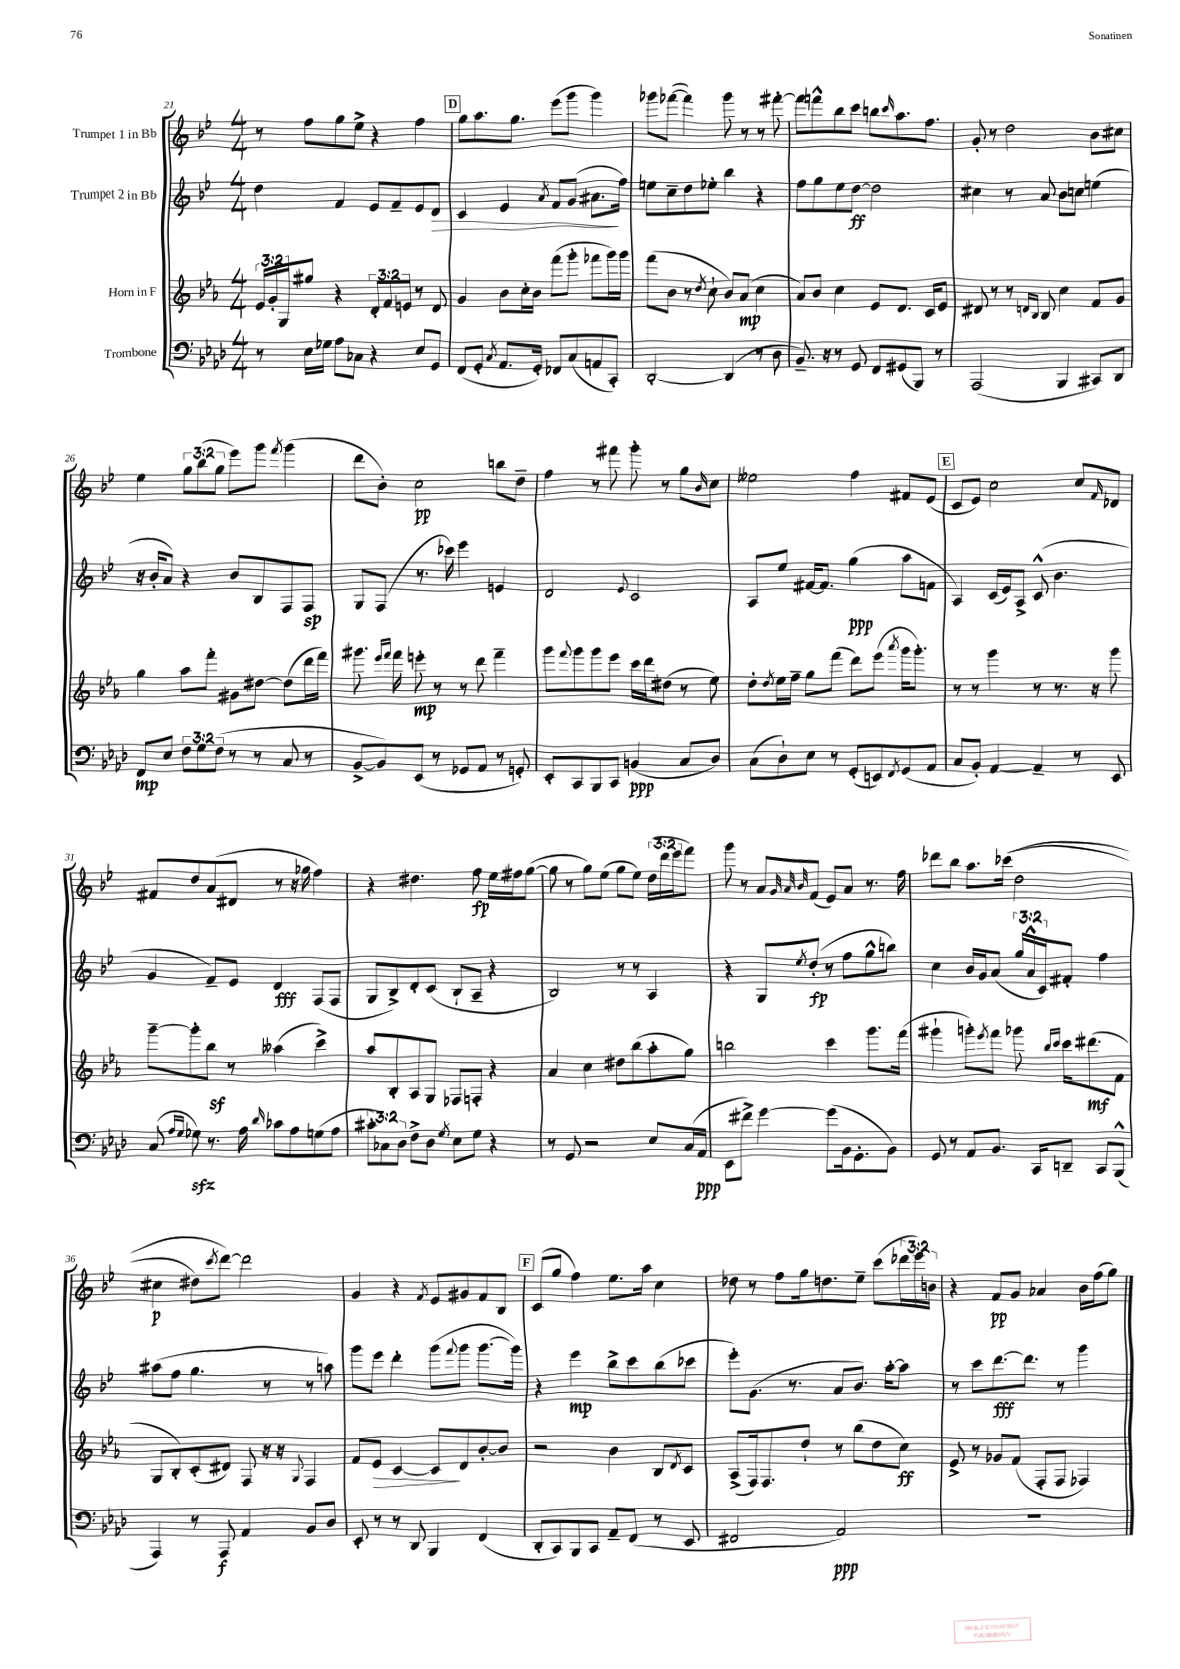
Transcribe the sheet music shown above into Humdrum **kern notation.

**kern	**dynam	**kern	**dynam	**kern	**dynam	**kern	**dynam
*part4	*part4	*part3	*part3	*part2	*part2	*part1	*part1
*staff4	*staff4	*staff3	*staff3	*staff2	*staff2	*staff1	*staff1
*I"Trombone	*	*I"Horn in F	*	*I"Trumpet 2 in Bb	*	*I"Trumpet 1 in Bb	*
*clefF4	*	*clefG2	*	*clefG2	*	*clefG2	*
*k[b-e-a-d-]	*	*k[b-e-a-]	*	*k[b-e-]	*	*k[b-e-]	*
*M4/4	*	*M4/4	*	*M4/4	*	*M4/4	*
=21	=21	=21	=21	=21	=21	=21	=21
8r	.	24e-/LL	.	4dd\	.	8r	.
.	.	24g'/	.	.	.	.	.
.	.	24G/J	.	.	.	.	.
16E-\LL	.	8gg#X/J	.	.	.	8ff\L	.
16G-X\JJ	.	.	.	.	.	.	.
8A-\L	.	4r	.	4f/	.	8gg\	.
8C-X\J	.	.	.	.	.	8ee-^\J	.
4r	.	12d'/L	.	8e-/L	.	4r	.
.	.	12f/	.	.	.	.	.
.	.	.	.	8f~/	.	.	.
.	.	12en/J	.	.	.	.	.
8E-/L	.	8r	.	8e-/	.	4ff\	.
!	!	!	!	!	!LO:HP:b	!	!
8GG/J	.	8d/	.	8d/J	>	.	.
!!LO:REH:place=s1:t=D
=22	=22	=22	=22	=22	=22	=22	=22
(8FF/L	.	4g/	.	4c/	.	8gg\L	.
8GG'/J	.	.	.	.	.	8.aa\	.
8qC/	.	.	.	.	.	.	.
8.AA-/L	.	8b-\L	.	4e-/	.	.	.
.	.	.	.	.	.	8.gg\J	.
.	.	16cc'\L	.	.	.	.	.
16GG'/Jk)	.	16b-\JJ	.	.	.	.	.
.	.	.	.	8qa/	.	.	.
8FF-X/L	.	(8fff\L	.	8f/L	.	(8eee-\L	.
(8C/	.	8ggg'\J	.	(8g/J	.	8ggg\J	.
8AAn/	.	8fff-X\L	.	8.a#X\L	.	4ggg\)	.
8CC'/J)	.	16ggg\L)	.	.	.	.	.
.	.	16ggg\JJ	.	16ff\Jk)	]	.	.
=23	=23	=23	=23	=23	=23	=23	=23
[2DD-'/	.	(8fff\L	.	8een\L	.	8ggg-X\L	.
.	.	8b-\J	.	8cc~\	.	([8fff-X\J	.
.	.	8r	.	8dd\	.	4fff-\])	.
.	.	8qdd/	.	.	.	.	.
.	.	8cc`\	.	8ee-X'\J	.	.	.
(4DD-/]	.	8b-/L)	.	4bb-\	.	8ggg-\	.
.	.	(8a-/J	mp	.	.	8r	.
8r	.	4cc\	.	4r	.	8r	.
8D-\	.	.	.	.	.	[8fff#X'\	.
=24	=24	=24	=24	=24	=24	=24	=24
8.BB-~/)	.	8a-/L)	.	8ff\L	.	8fff#\L]	.
.	.	8b-/J	.	8gg\	.	8fffn^^\	.
16r	.	.	.	.	.	.	.
8r	.	4cc\	.	8ee-\	.	8bb-\	.
8GG/	.	.	.	[8dd\J	ff	8ccc\J	.
8FF/L	.	8e-/L	.	2dd\]	.	8bbn\L	.
.	.	.	.	.	.	16qqccc/	.
(8GG#X/	.	8.d/J	.	.	.	8.aa\	.
8BBB-/J)	.	.	.	.	.	.	.
.	.	16c/KL	.	.	.	8.ff\J	.
8r	.	8e-/J	.	.	.	.	.
=25	=25	=25	=25	=25	=25	=25	=25
(2AAA-/	.	8d#X/	.	4cc#X\	.	8g'/	.
.	.	8r	.	.	.	8r	.
.	.	8r	.	8r	.	2dd\	.
.	.	16qqdn/LL	.	.	.	.	.
.	.	16qqB-/JJ	.	.	.	.	.
.	.	8B-/	.	8a/	.	.	.
4BBB-/	.	4cc\	.	8b-\L	.	.	.
.	.	.	.	8ccn\J	.	.	.
8CC#X/L)	.	8f/L	.	(4een\	.	8b-\L	.
8DD-/J	.	8g/J	.	.	.	8cc#X\J	.
!!LO:LB:g=z
=26	=26	=26	=26	=26	=26	=26	=26
8FF/L	mp	4gg\	.	16r	.	4ee-\	.
.	.	.	.	16b-'/KL	.	.	.
8E-/J	.	.	.	8a/J)	.	.	.
12F\L	.	8aa-\L	.	4r	.	12gg\L	.
12G\	.	.	.	.	.	(12bb-\	.
.	.	8fff'\J	.	.	.	.	.
(12F\J	.	.	.	.	.	12gg\J	.
8r	.	8g#X\L	.	8b-/L	.	8eee-\L)	.
8r	.	[8dd#X\J	.	8B-/	.	8ggg\J	.
.	.	.	.	.	.	8qfff/	.
8C/	.	(8dd#\L]	.	8F/	.	(4ggg\	.
8r	.	16ddd\L	.	8F/J	sp	.	.
.	.	16fff\JJ)	.	.	.	.	.
=27	=27	=27	=27	=27	=27	=27	=27
[8BB-^/L	.	8.ggg#X\	.	8G/L	.	8ddd\L	.
8BB-/])	.	.	.	(8F/J	.	8b-'\J)	.
.	.	16qqeee-/LL	.	.	.	.	.
.	.	16qqfff/JJ	.	.	.	.	.
.	.	16fff\	.	.	.	.	.
(8EE-/J	.	8eeen'\	mp	8.r	.	2cc\	pp
8r	.	8r	.	.	.	.	.
.	.	.	.	16ccc-X\)	.	.	.
8GG-X/L	.	8r	.	4eee-\	.	.	.
8AA-/J	.	8ddd\	.	.	.	.	.
8r	.	4fff~\	.	4en/	.	8bbn\L	.
8GGn'/)	.	.	.	.	.	8dd~\J	.
=28	=28	=28	=28	=28	=28	=28	=28
8EE-'/L	.	8ggg\L	.	2d/	.	4ff\	.
.	.	8qqfff/	.	.	.	.	.
8CC/	.	8ggg\	.	.	.	.	.
8BBB-/	.	8ggg\	.	.	.	8r	.
8CC/J	.	8eee-\J	.	.	.	8fff#X\	.
.	.	.	.	8qqe-/	.	.	.
(4BBn/	ppp	16ccc\LL	.	2c/	.	8ggg'\	.
.	.	16ddd\J	.	.	.	.	.
.	.	(8dd#X\J	.	.	.	8r	.
8C/L	.	8r	.	.	.	8gg\L	.
.	.	.	.	.	.	16qqb-/	.
8D-/J)	.	8ee-\)	.	.	.	8cc\J	.
=29	=29	=29	=29	=29	=29	=29	=29
(8C\L	.	8dd'\L	.	8A/L	.	2ee--X\	.
.	.	8qdd/	.	.	.	.	.
8D-`\)	.	16ee-\L	.	8ee-/J	.	.	.
.	.	16ff~\JJ	.	.	.	.	.
8E-\J	.	8gg\L	.	[16f#X/KL	.	.	.
.	.	.	.	8.f#/J]	.	.	.
8r	.	(8fff\J	.	.	.	.	.
(8GG'/L	.	8ddd\L)	.	(4gg\	ppp	4ff\	.
8EEn/)	.	(8eee-\J	.	.	.	.	.
8qFF/	.	8qaaa-/	.	.	.	.	.
(8GG/	.	16ggg\KL	.	8aa\L	.	8f#X/L	.
.	.	8.ggg'\J)	.	.	.	.	.
8AA-/J	.	.	.	8fn\J	.	(8e-/J	.
!!LO:REH:place=s1:t=E
=30	=30	=30	=30	=30	=30	=30	=30
8C/L	.	8r	.	4A/)	.	8c/L	.
8BB-'/J)	.	8r	.	.	.	8e-/J)	.
[4AA-/	.	4ggg\	.	(16c/LL	.	2cc\	.
.	.	.	.	16e-/J)	.	.	.
.	.	.	.	8A^/J	.	.	.
4AA-~/]	.	8r	.	(8c^^/	.	.	.
.	.	8.r	.	4.b-\	.	.	.
8r	.	.	.	.	.	8cc/L	.
.	.	16r	.	.	.	.	.
.	.	.	.	.	.	16qqf/	.
8EE-/	.	8ggg\	.	.	.	8d-X/J	.
!!LO:LB:g=z
=31	=31	=31	=31	=31	=31	=31	=31
(8C/	.	[8ggg~\L	.	4g/	.	8f#X/L	.
16qqA-/LL	.	.	.	.	.	.	.
16qqG/JJ	.	.	.	.	.	.	.
8G-Xzz\)	.	8ggg'\]	.	.	.	8dd/	.
8.r	.	8bb-z\J	.	8f~/L)	.	(8a/	.
.	.	8r	.	8e-/J	.	8d#X/J	.
16A-\	.	.	.	.	.	.	.
16qqd-/	.	.	.	.	.	.	.
8c-X\L	.	(4aa--X\	.	4d/	fff	8r	.
8A-\	.	.	.	.	.	16r	.
.	.	.	.	.	.	16gg-X\	.
(8Gn\	.	4ccc^\)	.	(8F/L	.	4ff\)	.
8A-\J	.	.	.	8F/J	.	.	.
=32	=32	=32	=32	=32	=32	=32	=32
12c#X'\L	.	8aa-/L	.	8G/L	.	4r	.
12C-X\)	.	.	.	.	.	.	.
.	.	8B-'/	.	8B-^/)	.	.	.
12D-\J	.	.	.	.	.	.	.
8F^\L	.	8A-/	.	8d'/	.	4.dd#X\	.
8D-\J	.	8G/J	.	(8c/J	.	.	.
8qG/	.	.	.	.	.	.	.
8E-\L	.	8F-X/L	.	8B-`/L	.	.	.
8G\J	.	8Fn'/J	.	8A~/J	.	8ff\	fp
4r	.	4r	.	4r	.	16ee-\LL	.
.	.	.	.	.	.	16ff#X\J	.
.	.	.	.	.	.	([8gg\J	.
=33	=33	=33	=33	=33	=33	=33	=33
8r	.	4a-/	.	2B-/)	.	8gg\]	.
8GG/	.	.	.	.	.	8r	.
2r	.	4cc\	.	.	.	8gg\L)	.
.	.	.	.	.	.	(8ee-\J	.
.	.	8dd#X\L	.	8r	.	8gg\L	.
.	.	(8bb-\	.	8r	.	8ee-\J)	.
8E-/L	.	8aa-'\	.	4A/	.	(24dd\LL	.
.	.	.	.	.	.	24ddd\	.
.	.	.	.	.	.	24eee-\J	.
(16C/L	.	8gg\J)	.	.	.	8fff\J)	.
16AA-/JJ	ppp	.	.	.	.	.	.
=34	=34	=34	=34	=34	=34	=34	=34
8EE-\L	.	2bbn\	.	4r	.	8ggg\	.
8f#X^\J)	.	.	.	.	.	8r	.
[4g\	.	.	.	8G/L	.	8a/L	.
.	.	.	.	.	.	32qqg/	.
.	.	.	.	.	.	32qqa/	.
.	.	.	.	8qee-/	.	32qqb-/	.
.	.	.	.	(8dd'/J	fp	(8f/J	.
(8g\L]	.	4ccc\	.	8r	.	8e-/L)	.
16BB-\k	.	.	.	8ff\L	.	8a/J	.
8.GG'\	.	.	.	.	.	.	.
.	.	8.ggg\L	.	8gg^^\	.	8.r	.
8BB-\J)	.	.	.	8bbn\J)	.	.	.
.	.	(16fff\Jk	.	.	.	16ff\	.
=35	=35	=35	=35	=35	=35	=35	=35
8GG/	.	4ggg#X`\	.	4cc\	.	8ddd-X\L	.
8r	.	.	.	.	.	8bb-\J	.
8AA-/L	.	8gggn'\L)	.	16b-/LL	.	8.aa\L	.
.	.	.	.	16g/J	.	.	.
.	.	8qeee-/	.	.	.	.	.
8.BB-/J	.	8fff\J	.	(8a/J	.	.	.
.	.	.	.	.	.	((16ccc-X\Jk	.
.	.	8ggg-X\	.	24gg/LL	.	2dd\	.
.	.	.	.	24a^^/	.	.	.
16CC/KL	.	.	.	.	.	.	.
.	.	.	.	24c/J)	.	.	.
.	.	16qqbb-/LL	.	.	.	.	.
.	.	16qqccc/JJ	.	.	.	.	.
8DDn~/J	.	16ccc\KL	.	8f#X'/J	.	.	.
.	.	(8.ddd#X\	mf	.	.	.	.
8CC/L	.	.	.	4ff\	.	.	.
(8BBB-^^/J	.	8f\J	.	.	.	.	.
!!LO:LB:g=z
=36	=36	=36	=36	=36	=36	=36	=36
4AAA-/)	.	8G/L	.	(8aa#X\L	.	4cc#X\	p
.	.	8B-'/)	.	8ff\J	.	.	.
8r	.	(8c'/	.	4.gg\	.	8dd#X\L)	.
.	.	.	.	.	.	8qccc/	.
8AAA-/	f	8d#X/J)	.	.	.	[8ddd\J)	.
4AA-/	.	8F/	.	.	.	2ddd\]	.
.	.	16r	.	8r	.	.	.
.	.	16r	.	.	.	.	.
.	.	8qqG/	.	.	.	.	.
8BB-/L	.	4F/	.	8r	.	.	.
8D-/J	.	.	.	8aan\)	.	.	.
=37	=37	=37	=37	=37	=37	=37	=37
8EE-'/	.	8f/L	.	8ggg\L	.	4g/	.
!	!	!	!LO:HP:b	!	!	!	!
8r	.	8e-/J	>	8eee-\J	.	.	.
8r	.	[4c/	.	4ddd'\	.	4r	.
8DD-/	.	.	.	.	.	.	.
.	.	.	.	.	.	8qf/	.
4BBB-/	.	8c/L]	.	(8ggg\L	.	8e-/L	.
.	.	.	.	8qqfff/	.	.	.
.	.	8d/	]	8ggg\J	.	8g#X/	.
(4FF/	.	[8b-'/	.	[8.ggg\L	.	8f/	.
.	.	8b-/J]	.	.	.	8B-/J	.
.	.	.	.	16ggg\Jk])	.	.	.
!!LO:REH:place=s1:t=F
=38	=38	=38	=38	=38	=38	=38	=38
8DD-'/L	.	2r	.	4r	.	(8c/L	.
8CC/)	.	.	.	.	.	8gg/J	.
8BBB-/	.	.	.	4eee-\	mp	4ff\)	.
8CC/J	.	.	.	.	.	.	.
8AA-~/L	.	4b-\	.	8bb-^\L	.	8.ee-\L	.
(8FF/J	.	.	.	8ccc\	.	.	.
.	.	.	.	.	.	16aa\Jk	.
8r	.	8B-/L	.	(8bb-\	.	4cc\	.
.	.	8qd/	.	.	.	.	.
8EE-/	.	8c/J	.	8ccc-X\J	.	.	.
=39	=39	=39	=39	=39	=39	=39	=39
2FF#X/	.	(8A-^/L	.	8eee-'\L)	.	8dd-X\	.
.	.	16F/k)	.	(8.g\J	.	8r	.
.	.	8.F/	.	.	.	.	.
.	.	.	.	.	.	8ff\L	.
.	.	.	.	8.r	.	.	.
.	.	8dd`/J	.	.	.	16gg\k	.
.	.	.	.	.	.	8.ddn\	.
2AA-/)	ppp	8r	.	8a/L	.	.	.
.	.	(8bb-\L	.	8.b-/J)	.	8ee-~\J	.
.	.	8dd\	.	.	.	(8ccc\L	.
.	.	.	.	[16aa'\KL	.	.	.
.	.	8cc\J)	ff	8aa\J]	.	24ddd-X\L	.
.	.	.	.	.	.	24eee-\)	.
.	.	.	.	.	.	24bn\JJ	.
=40	=40	=40	=40	=40	=40	=40	=40
1r	.	8e-^/	.	8r	.	4r	.
.	.	8r	.	8ccc\L	.	.	.
.	.	8g-X/L	.	[8.ddd\	fff	8f/L	pp
.	.	(8f/J	.	.	.	8g/J	.
.	.	.	.	8.ddd\J]	.	.	.
.	.	8F'/L	.	.	.	4a-X/	.
.	.	8F/J	.	8r	.	.	.
.	.	4F-X/)	.	4ggg\	.	16b-\LL	.
.	.	.	.	.	.	(16ff\J	.
.	.	.	.	.	.	8gg\J)	.
==	==	==	==	==	==	==	==
*-	*-	*-	*-	*-	*-	*-	*-
